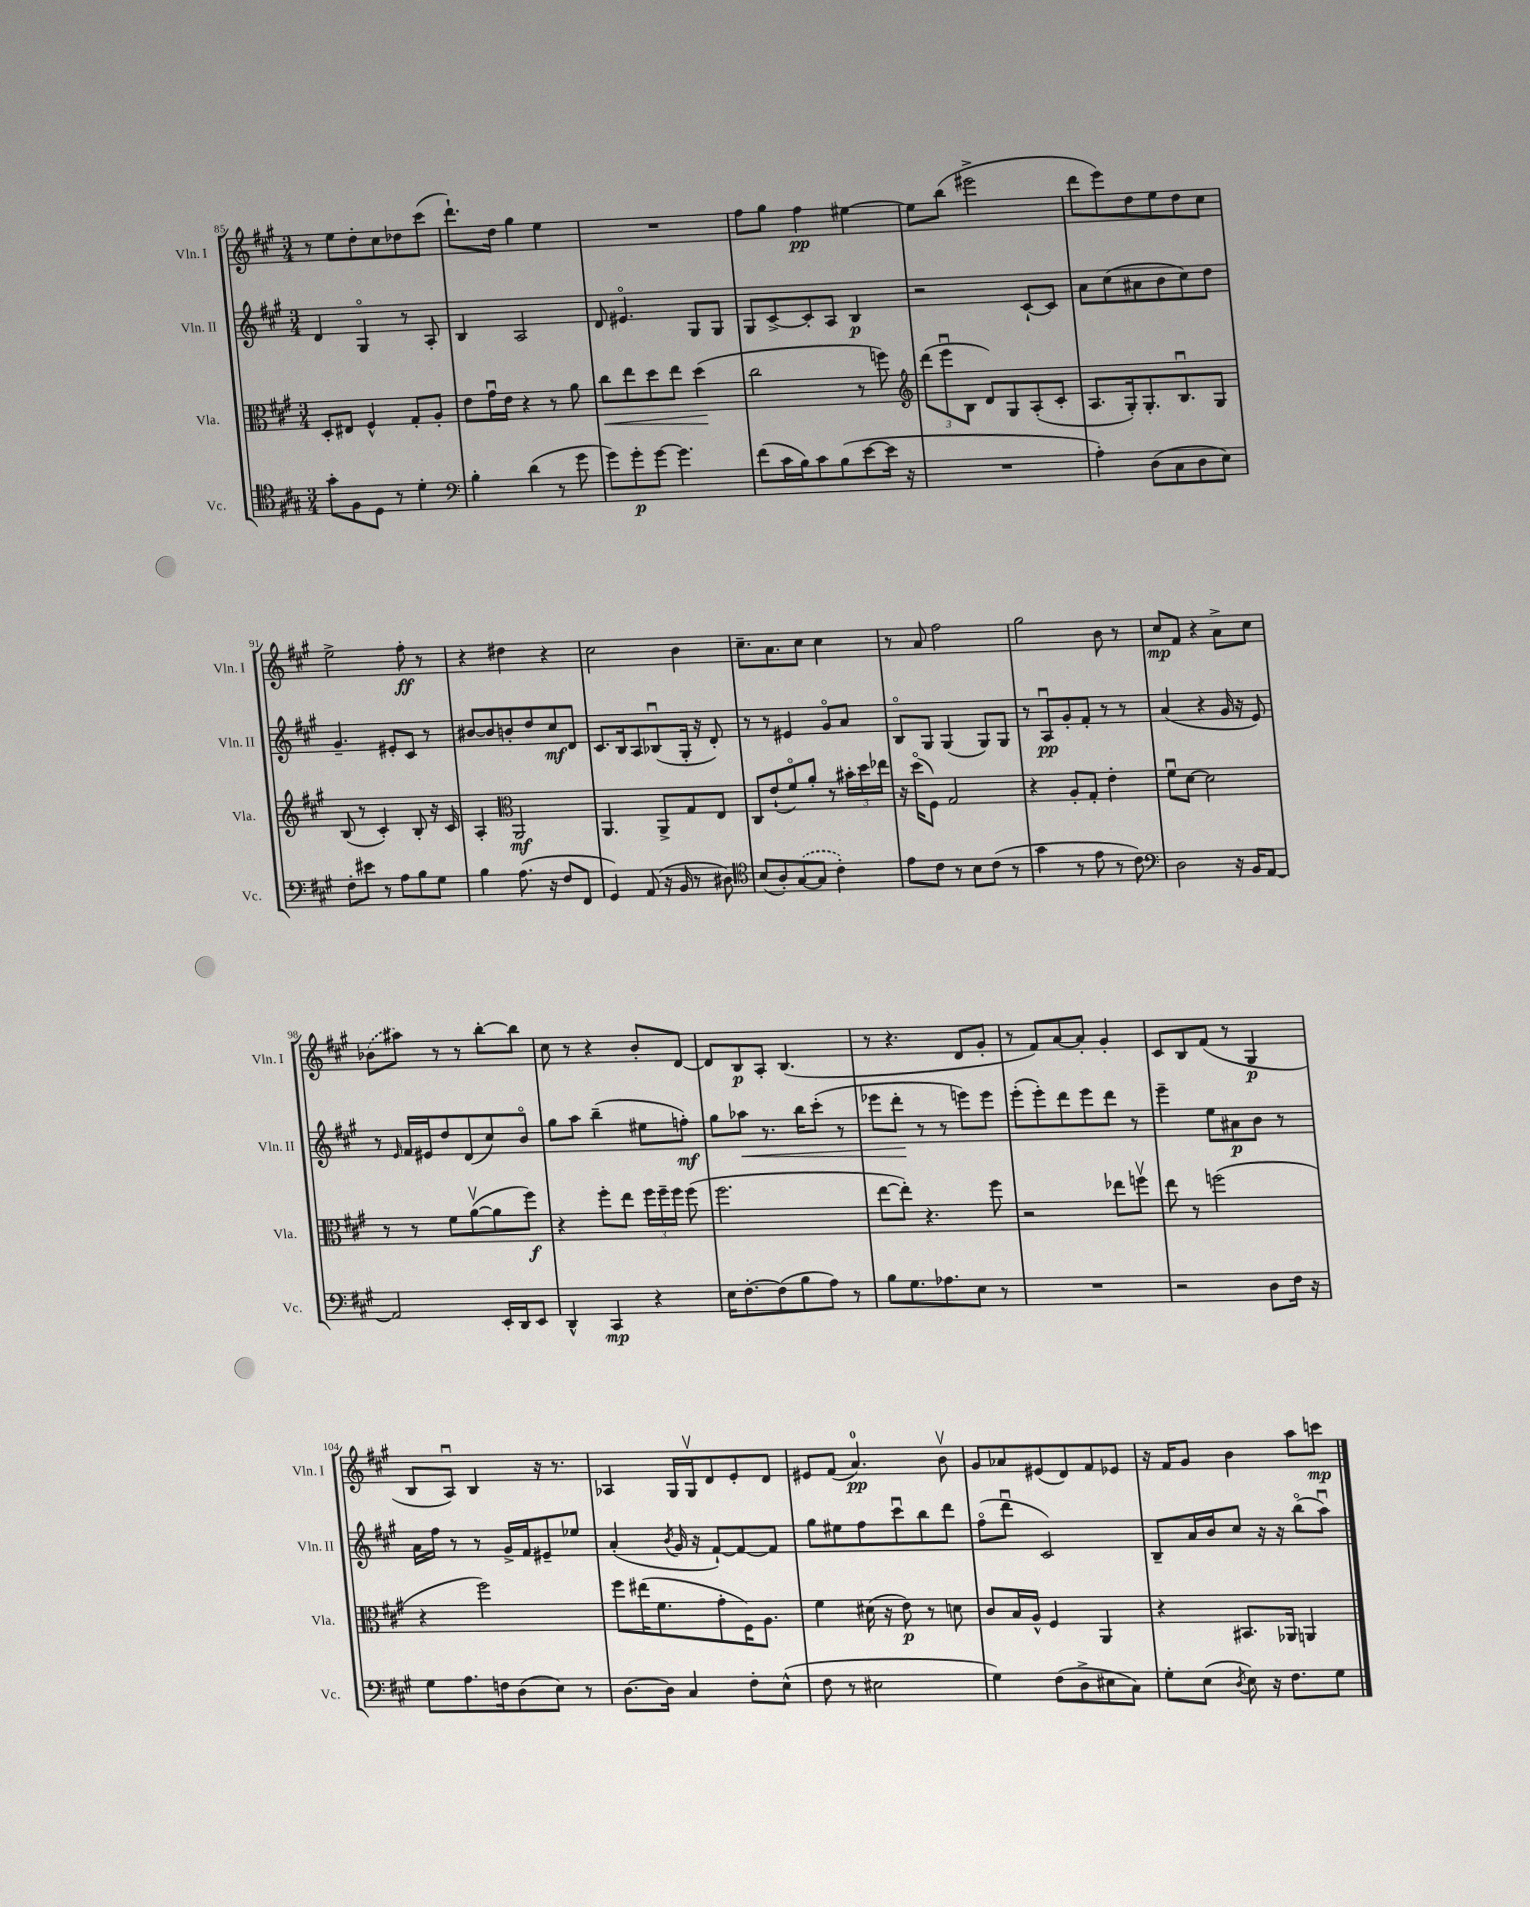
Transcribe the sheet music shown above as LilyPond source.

<<
\new StaffGroup <<
\new Staff = "s0" \with { instrumentName = "Vln. I" shortInstrumentName = "Vln. I" } {
    \clef treble \key a \major \numericTimeSignature \time 3/4
    \autoBeamOff r8 e''8[ d''8-. cis''8 des''8 cis'''8]( |
    d'''8.[-!) d''16] gis''4 e''4 |
    R2. |
    fis''8[ gis''8] fis''4\pp eis''4~ |
    eis''8[ b''8]( eis'''2-> |
    d'''8[ e'''8) d''8 e''8 d''8 cis''8] |
    e''2-> fis''8-.\ff r8 |
    r4 dis''4 r4 |
    cis''2 b'4 |
    cis''8.[-- a'8. cis''8] cis''4 |
    r8 a'8 fis''2 |
    gis''2 b'8 r8 |
    cis''8[\mp fis'8] r4 a'8[-> cis''8] |
    \once \slurDashed bes'8[( ais''8]) r8 r8 b''8[~-. b''8] |
    cis''8 r8 r4 b'8[-. d'8]~ |
    d'8[ b8\p a8]-. b4.( |
    r8 r4. d'8[ gis'8]-. |
    r8 fis'8[) a'8~ a'8]-. gis'4-. |
    cis'8[ b8 fis'8]( r8 gis4\p |
    b8[ a8]\downbow) b4 r16 r8. |
    aes4 gis16[ gis16\upbow d'8 e'8-. d'8] |
    eis'8[ fis'8]( a'4.-0\pp) b'8\upbow |
    gis'8[ aes'8 eis'8( d'8) fis'8 ees'8] |
    r16 fis'16[ gis'8] b'4 a''8[ c'''8]\mp \bar "|." |
}
\new Staff = "s1" \with { instrumentName = "Vln. II" shortInstrumentName = "Vln. II" } {
    \clef treble \key a \major \numericTimeSignature \time 3/4
    \autoBeamOff d'4 gis4\flageolet r8 a8-. |
    b4 a2 |
    d'8 eis'4.\flageolet gis8[ gis8] |
    gis8[ cis'8~-> cis'8-. a8] b4\p |
    r2 cis'8[~-! cis'8] |
    a'8[ cis''8( ais'8 b'8 cis''8) d''8] |
    gis'4.-- eis'8[-. cis'8] r8 |
    bis'8[~ bis'8 b'8-. d''8 cis''8\mf d'8] |
    cis'8.[ b16 a8 bes8\downbow( gis16]-. r16 d'8-.) |
    r8 r8 eis'4 gis'8[\flageolet a'8] |
    b8[\flageolet gis8] gis4( gis8[) gis8] |
    r8 a8[\downbow\pp gis'8-. fis'8]-. r8 r8 |
    a'4( r4 gis'16 r16 e'8) |
    r8 \grace { e'16 } fis'16[ eis'16 d''8 d'8( cis''8) b'8]\flageolet |
    gis''8[ a''8] b''4--( eis''8[ f''8]-.\mf) |
    gis''8[ aes''8]\< r8. b''16[ cis'''8]-.( r8 |
    ees'''8[ d'''8]-.\! r8 r8 e'''8[) e'''8] |
    e'''8[-.( e'''8-.) d'''8 e'''8 d'''8] r8 |
    e'''4-- e''8[ ais'8\p b'8] r8 |
    a'16[ fis''16] r8 r8 gis'16[-> fis'16 eis'8-- ees''8] |
    a'4-.( \acciaccatura { b'8 } gis'16 r16 fis'8[~-!) fis'8~ fis'8] |
    gis''8[ eis''8 fis''8 cis'''8\downbow b''8 d'''8] |
    fis''8[\flageolet( d'''8]\downbow cis'2) |
    b8[-- a'16 b'16 cis''8] r16 r16 b''8[\flageolet( a''8]\downbow) \bar "|." |
}
\new Staff = "s2" \with { instrumentName = "Vla." shortInstrumentName = "Vla." } {
    \clef alto \key a \major \numericTimeSignature \time 3/4
    \autoBeamOff d8[-. eis8] fis4-^ gis8[-. a8]-. |
    e'8[ gis'16\downbow e'16] r4 r8 a'8 |
    cis''8[\< e''8 d''8 e''8] d''4\!( |
    cis''2 r8 f''8) |
    \clef treble \tuplet 3/2 { d'''8[( e'''8\downbow b8] } d'8[) gis8 a8-.( cis'8]-. |
    a8.[ gis16-.) gis8.-. b8.\downbow gis8] |
    b8( r8 cis'4-.) b8-. r16 cis'16 |
    a4-. \clef alto a,2\mf |
    a,4. a,8[-> gis8 e8] |
    cis8[ e'8-!( fis'8\flageolet) a'8]-. r8 \tuplet 3/2 { bis'16[-. d''16 ees''16] } |
    r16 d''16[\flageolet( fis8]) gis2 |
    r4 a8[-. gis8]-. e'4-. |
    fis'8[\downbow d'8]~ d'2 |
    r8 r8 fis'8[ a'8~\upbow( a'8 fis''8]\f) |
    r4 fis''8[-. e''8] \tuplet 3/2 { fis''16[ fis''16-- fis''16] } fis''8( |
    fis''2. |
    e''8[~ e''8]-.) r4. fis''8 |
    r2 ees''8[ f''8]\upbow |
    e''8 r8 f''2( |
    r4 fis''2) |
    fis''8[ eis''16( fis'8. gis'8-. fis16) a8.] |
    fis'4 dis'16( r16 e'8\p) r8 d'8 |
    cis'8[ b16 a16]-^ fis4 a,4 |
    r4 bis,8.[ aes,16] a,4 \bar "|." |
}
\new Staff = "s3" \with { instrumentName = "Vc." shortInstrumentName = "Vc." } {
    \clef tenor \key a \major \numericTimeSignature \time 3/4
    \autoBeamOff gis'8[-. fis8 d8] r8 d'4-. |
    \clef bass b4-. d'4( r8 gis'8 |
    gis'8[) gis'8-.\p gis'8]~ gis'4. |
    fis'8[( cis'16 b16) cis'8 b8( e'8~ e'16] r16 |
    R2. |
    a4-.) d8[( cis8 d8 e8]) |
    fis8[-. eis'8] r8 a8[ b8 gis8] |
    b4 a8.( r16 fis8[ fis,8] |
    gis,4) a,8( r16 b,16 r8 dis8) |
    \clef tenor b8[( a8-.) \once \slurDashed gis8~( gis8] cis'4-.) |
    e'8[ cis'8] r8 b8[ cis'8]( r8 |
    gis'4 r8 e'8 r8 cis'8) |
    \clef bass d2 r16 b,16[ a,8]~ |
    a,2 e,16[-. d,16 e,8] |
    d,4-^ cis,4\mp r4 |
    e16[ fis8.~-. fis8( b8 a8]) r8 |
    b8[ gis8. aes8. e8] r8 |
    R2. |
    r2 d8[ fis16] r16 |
    gis8[ a8. f16 d8( e8]) r8 |
    d8.[~ d16] cis4 fis8[-. e8]-^( |
    fis8 r8 eis2 |
    gis4) fis8[( d8-> eis8 cis8]) |
    gis8[-. e8]( \acciaccatura { d8 } e8) r16 fis8.[ gis8] \bar "|." |
}
>>
>>
\layout { \context { \Score currentBarNumber = #85 } }
